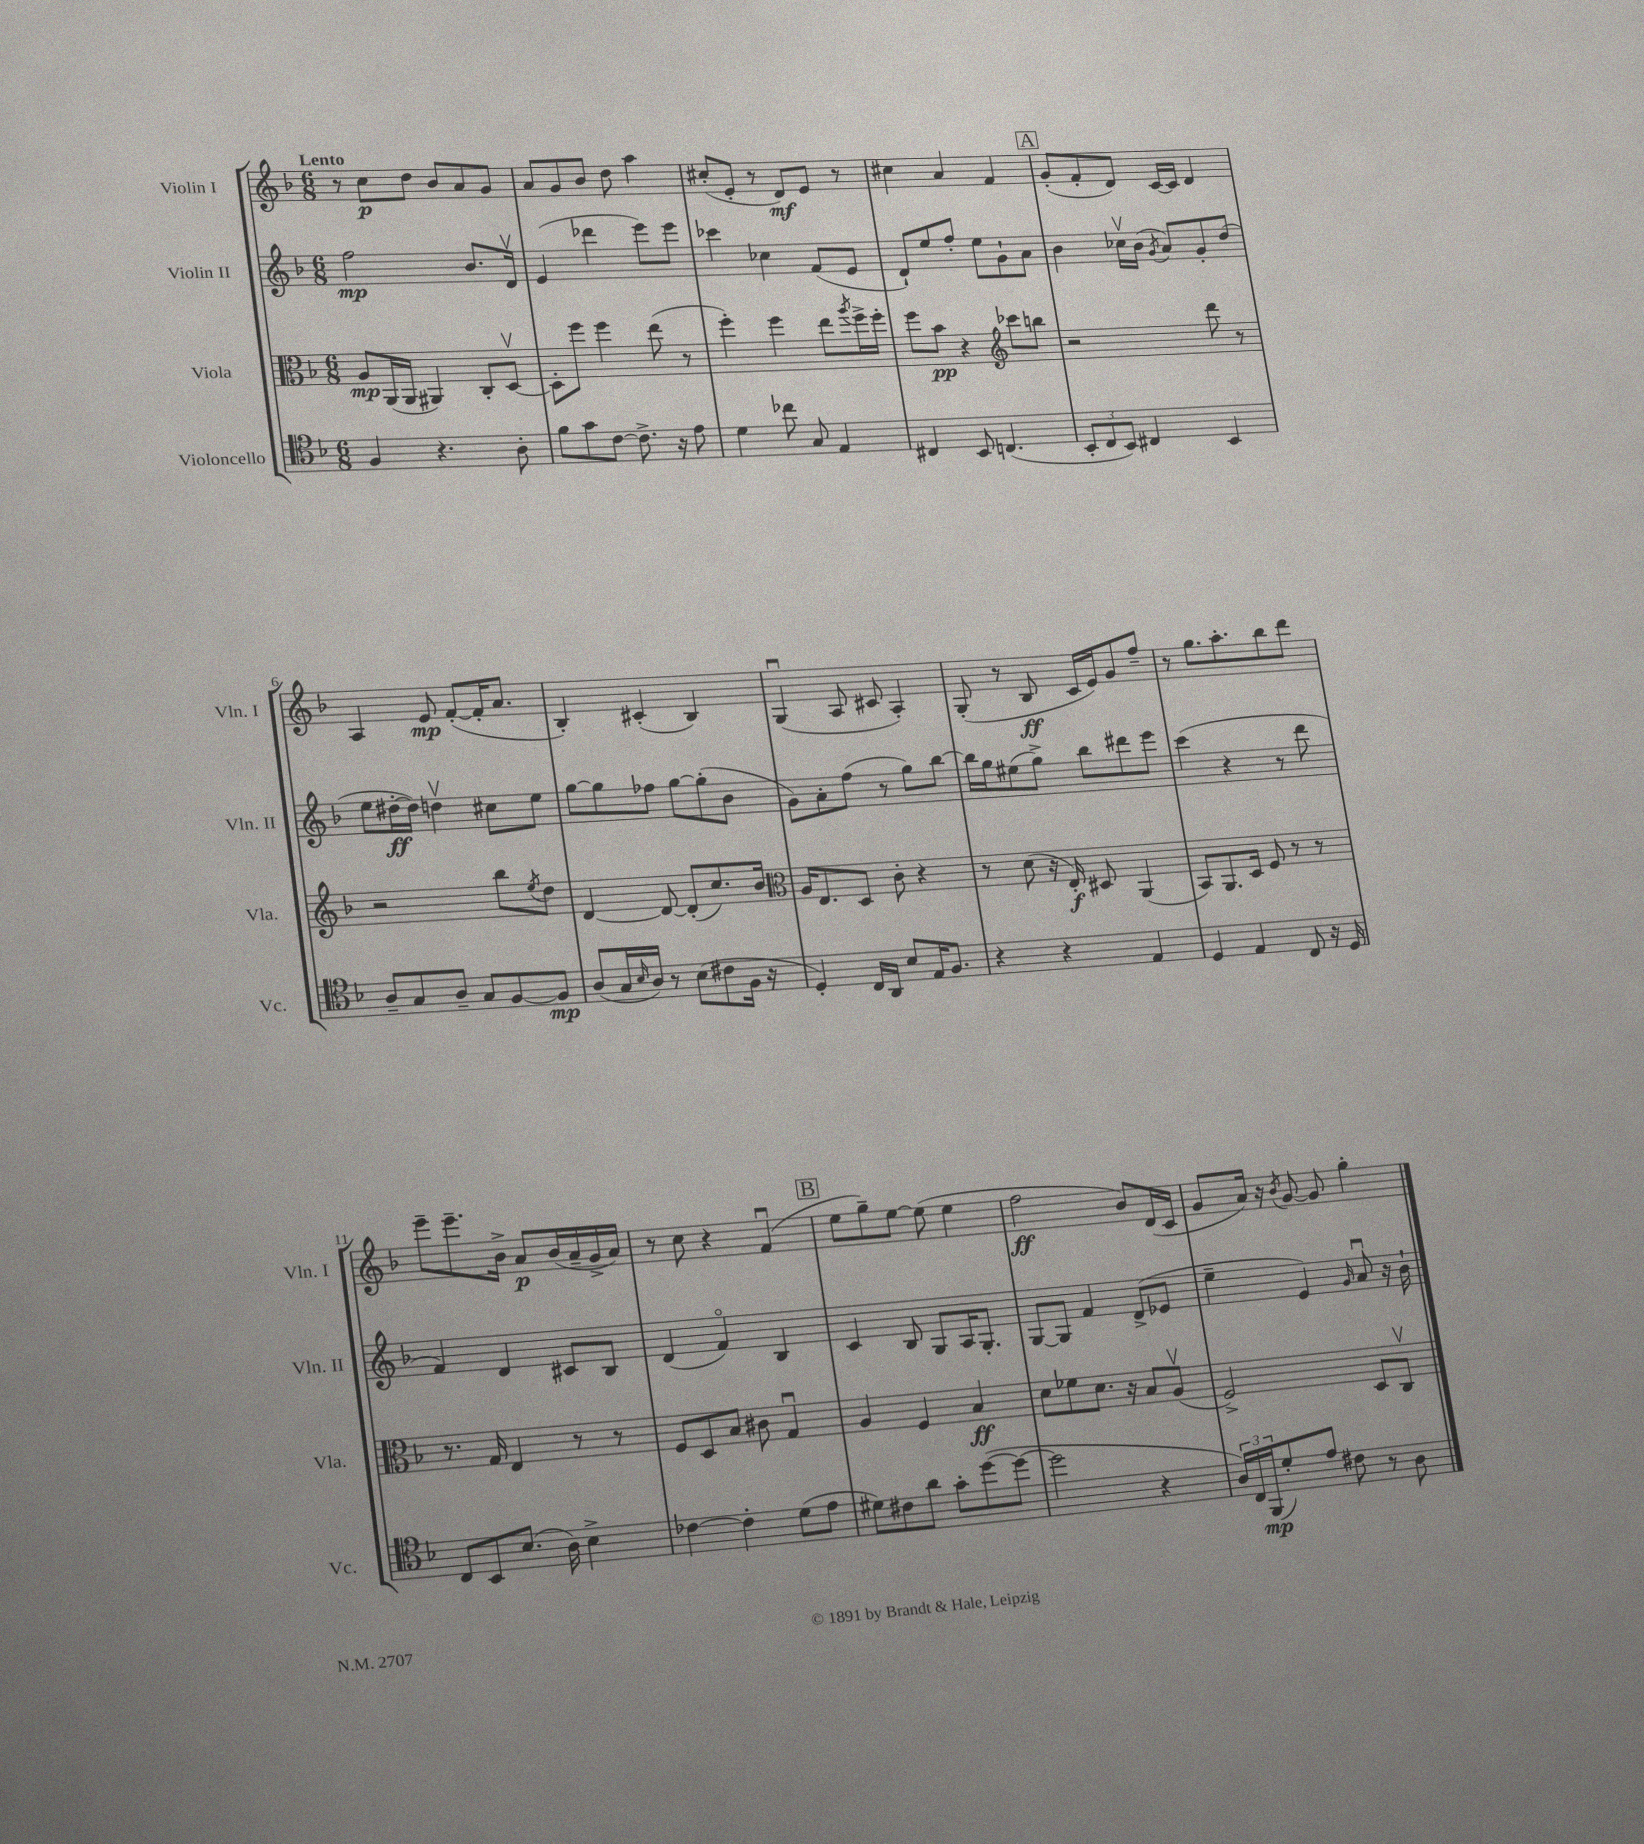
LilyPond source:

<<
\new StaffGroup <<
\new Staff = "s0" \with { instrumentName = "Violin I" shortInstrumentName = "Vln. I" } {
    \clef treble \key f \major \numericTimeSignature \time 6/8 \tempo "Lento"
    r8 c''8\p d''8 bes'8 a'8 g'8 |
    a'8 g'8 bes'8 d''8 a''4 |
    cis''8-.( e'8-. r8 d'8\mf) e'8 r8 |
    cis''4 a'4 f'4 |
    \mark \markup { \box "A" } g'8-.( f'8-. d'8) c'16~ c'16 d'4 |
    a4 e'8\mp f'8~-.( f'16-. a'8. |
    bes4-.) cis'4-.( bes4) |
    g4\downbow( a8 cis'8 a4-.) |
    g8-.( r8 bes8\ff c'16 e'16) g'8 f''8-- |
    r8 g''8. a''8.-. bes''8 d'''8 |
    e'''8-- e'''8.-- bes'16-> a'8\p bes'16( a'16-- g'16-> a'16) |
    r8 c''8 r4 f'4\downbow( |
    \mark \markup { \box "B" } e''8 g''8--) e''8~ e''8( e''4 |
    f''2\ff bes'8) d'16( c'16 |
    g'8 a'16) r16 \acciaccatura { bes'8 } g'8~ g'8 g''4-. \bar "|." |
}
\new Staff = "s1" \with { instrumentName = "Violin II" shortInstrumentName = "Vln. II" } {
    \clef treble \key f \major \numericTimeSignature \time 6/8
    f''2\mp bes'8. d'16\upbow |
    e'4( des'''4 e'''8) e'''8 |
    ces'''4 ces''4 f'8( e'8 |
    d'8-!) e''8 f''8-. e''8 g'8-! a'8 |
    \mark \markup { \box "A" } bes'4 ces''16\upbow bes'16( \acciaccatura { g'8 } a'8) g'8-. d''8( |
    e''8 dis''16~-.\ff dis''16) d''4\upbow cis''8 e''8 |
    g''8~ g''8 fes''8 g''8~ g''8-.( bes'8 |
    g'8) a'8-. f''8( r8 g''8) bes''8~ |
    bes''16 g''16 eis''8( g''8->) bes''8 dis'''8 e'''8 |
    c'''4( r4 r8 d'''8 |
    f'4) d'4 cis'8 bes8 |
    d'4( f'4\flageolet) bes4 |
    \mark \markup { \box "B" } c'4 bes8 g8 a16 g8.-. |
    g8~ g8 f'4 d'8->( ees'8 |
    e''4-- e'4) \grace { g'16 } a'8\downbow r16 bes'16-! \bar "|." |
}
\new Staff = "s2" \with { instrumentName = "Viola" shortInstrumentName = "Vla." } {
    \clef alto \key f \major \numericTimeSignature \time 6/8
    a8\mp a,16( a,16 ais,4) c8-. d8~\upbow |
    d8-. f''8 f''4 e''8( r8 |
    f''4-.) f''4 e''8 \acciaccatura { a''8 } f''16-> f''16-. |
    f''8 bes'8\pp r4 \clef treble ces'''8 b''8 |
    \mark \markup { \box "A" } r2 d'''8 r8 |
    r2 bes''8 \acciaccatura { e''8 } d''8 |
    d'4~ d'8~ d'8-.( c''8.) bes'16 |
    \clef alto a16 e8. d8 c'8-. r4 |
    r8 d'8( r16 e16-.\f) dis8 a,4( |
    bes,8) a,8. d16 f8 r8 r8 |
    r8. g16 e4 r8 r8 |
    f8 d8 bes8 cis'8 g4\downbow |
    \mark \markup { \box "B" } a4 f4 bes4\ff |
    d'8 fes'8 d'8. r16 bes8 a8\upbow( |
    f2->) d8 c8\upbow \bar "|." |
}
\new Staff = "s3" \with { instrumentName = "Violoncello" shortInstrumentName = "Vc." } {
    \clef tenor \key f \major \numericTimeSignature \time 6/8
    f4 r4. a8-. |
    f'8 g'8 c'8~ c'8.-> r16 e'8 |
    d'4 ces''8 g8 e4 |
    cis4 bes,8 c4.( |
    \mark \markup { \box "A" } \tuplet 3/2 { bes,8-. c8 bes,8) } cis4 bes,4 |
    a8-- g8 a8-- g8 f8~ f8\mp |
    a8( g16 \grace { bes16 } a16) r8 bes8( cis'8 f16 r16 |
    d4-.) c16 a,16 bes8 e16 f8. |
    r4 r4 e4 |
    d4 e4 c8 r16 d16 |
    c8 bes,8 bes8.( a16) bes4-> |
    ces'4~ ces'4-. d'8( e'8 |
    \mark \markup { \box "B" } dis'8) cis'8 a'8 g'8-. d''8~( d''8~ |
    d''2 r4 |
    \tuplet 3/2 { a16) c16 f,16\mp( } d'8-.) e'8 cis'8 r8 a8 \bar "|." |
}
>>
>>
